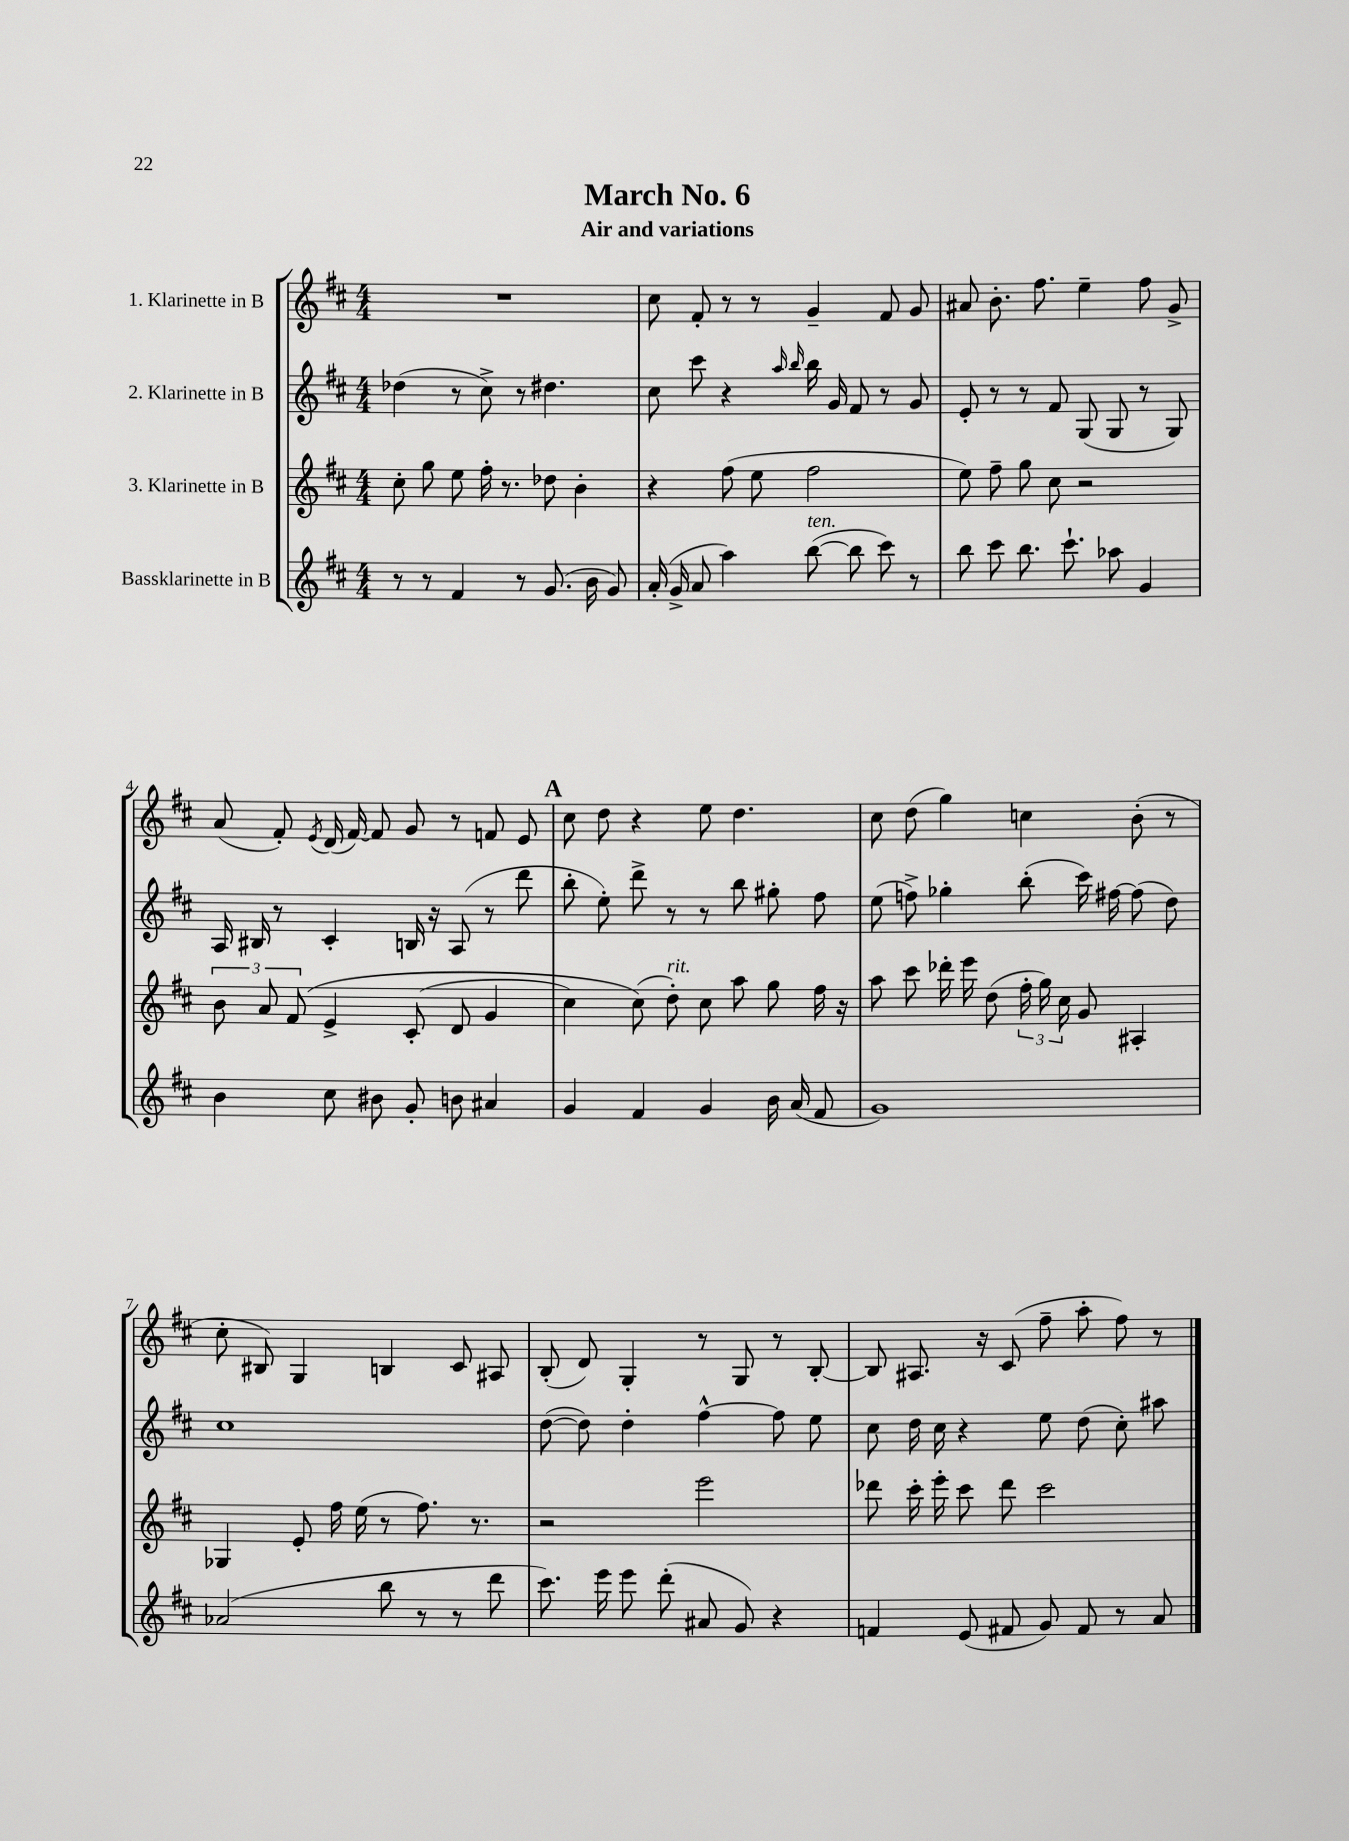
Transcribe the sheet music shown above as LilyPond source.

\header { title = "March No. 6" subtitle = "Air and variations" }
<<
\new StaffGroup <<
\new Staff = "s0" \with { instrumentName = "1. Klarinette in B" } {
    \clef treble \key d \major \numericTimeSignature \time 4/4
    \autoBeamOff R1 |
    cis''8 fis'8-. r8 r8 g'4-- fis'8 g'8 |
    ais'8 b'8.-. fis''8. e''4-- fis''8 g'8-> |
    a'8( fis'8-.) \acciaccatura { e'8 } d'16( fis'16~) fis'8 g'8 r8 f'8 e'8 |
    \mark \markup { \bold "A" } cis''8 d''8 r4 e''8 d''4. |
    cis''8 d''8( g''4) c''4 b'8-.( r8 |
    cis''8-. bis8) g4 b4 cis'8 ais8 |
    b8-.( d'8) g4-. r8 g8 r8 b8~-. |
    b8 ais8. r16 cis'8( fis''8-- a''8-. fis''8) r8 \bar "|." |
}
\new Staff = "s1" \with { instrumentName = "2. Klarinette in B" } {
    \clef treble \key d \major \numericTimeSignature \time 4/4
    \autoBeamOff des''4( r8 cis''8->) r8 dis''4. |
    cis''8 cis'''8 r4 \grace { a''16 b''16 } b''16 g'16 fis'8 r8 g'8 |
    e'8-. r8 r8 fis'8 g8( g8 r8 g8) |
    a16 bis16 r8 cis'4-. b16 r16 a8( r8 d'''8 |
    \mark \markup { \bold "A" } b''8-. e''8-.) d'''8-> r8 r8 b''8 gis''8-. fis''8 |
    e''8( f''8->) ges''4-. b''8-.( cis'''16) fis''16~ fis''8( d''8) |
    cis''1 |
    d''8~( d''8) d''4-. fis''4~-^ fis''8 e''8 |
    cis''8 d''16 cis''16 r4 e''8 d''8( cis''8-.) ais''8 \bar "|." |
}
\new Staff = "s2" \with { instrumentName = "3. Klarinette in B" } {
    \clef treble \key d \major \numericTimeSignature \time 4/4
    \autoBeamOff cis''8-. g''8 e''8 fis''16-. r8. des''8 b'4-. |
    r4 fis''8( e''8 fis''2 |
    e''8) fis''8-- g''8 cis''8 r2 |
    \tuplet 3/2 { b'8 a'8 fis'8\( } e'4-> cis'8-.( d'8 g'4 |
    \mark \markup { \bold "A" } cis''4) cis''8(\) d''8-.^\markup { \italic "rit." }) cis''8 a''8 g''8 fis''16 r16 |
    a''8 cis'''8 des'''16-. e'''16 d''8( \tuplet 3/2 { fis''16-. g''16) cis''16 } g'8 ais4-. |
    ges4 e'8-. fis''16 e''16( r8 fis''8.) r8. |
    r2 e'''2 |
    des'''8 cis'''16-. e'''16-. cis'''8 des'''8 cis'''2 \bar "|." |
}
\new Staff = "s3" \with { instrumentName = "Bassklarinette in B" } {
    \clef treble \key d \major \numericTimeSignature \time 4/4
    \autoBeamOff r8 r8 fis'4 r8 g'8.( b'16 g'8) |
    a'16-.( g'16-> a'8 a''4) b''8~^\markup { \italic "ten." }( b''8 cis'''8) r8 |
    b''8 cis'''8 b''8. cis'''8.-! aes''8 g'4 |
    b'4 cis''8 bis'8 g'8-. b'8 ais'4 |
    \mark \markup { \bold "A" } g'4 fis'4 g'4 b'16 a'16( fis'8 |
    g'1) |
    aes'2( b''8 r8 r8 d'''8 |
    cis'''8.) e'''16 e'''8 d'''8-.( ais'8 g'8) r4 |
    f'4 e'8( fis'8 g'8) fis'8 r8 a'8 \bar "|." |
}
>>
>>
